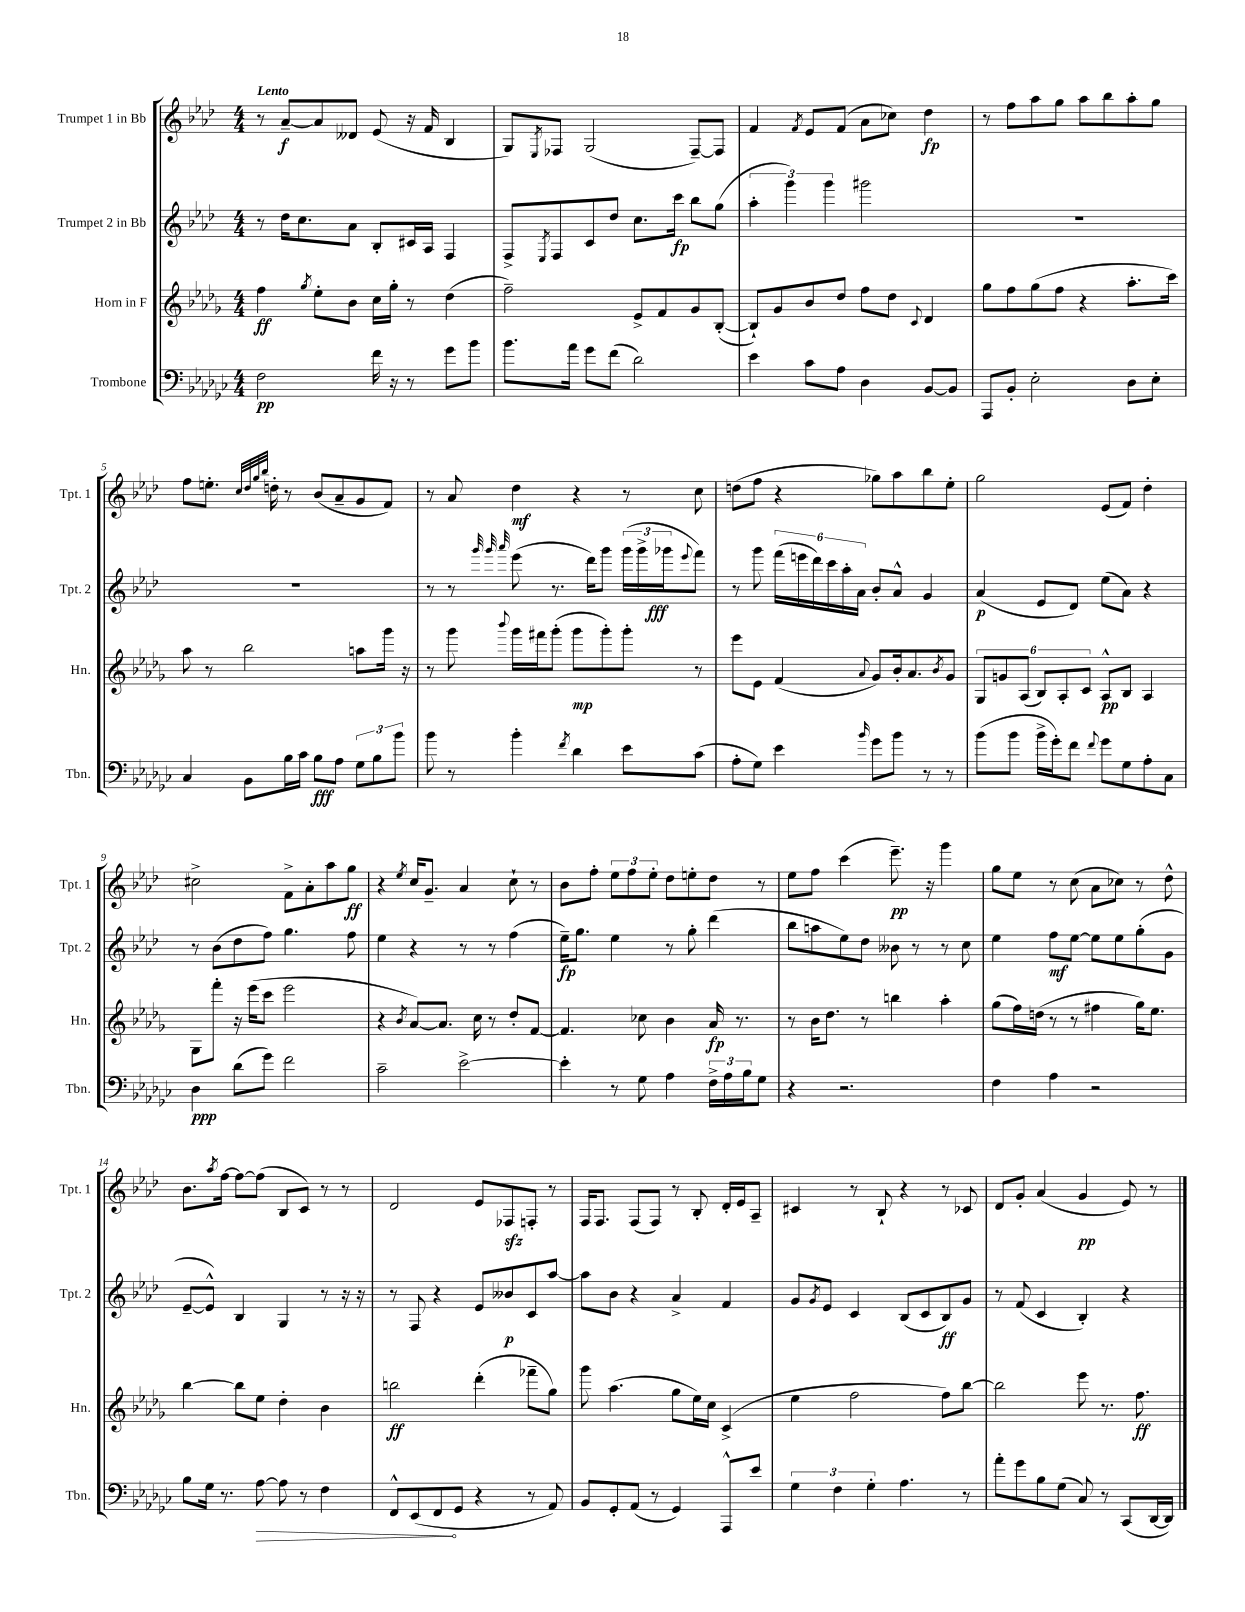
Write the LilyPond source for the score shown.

<<
\new StaffGroup <<
\new Staff = "s0" \with { instrumentName = "Trumpet 1 in Bb" shortInstrumentName = "Tpt. 1" } {
    \clef treble \key aes \major \numericTimeSignature \time 4/4 \tempo "Lento"
    r8 aes'8~--\f aes'8 deses'8 ees'8( r16 f'16 bes4 |
    g8) \acciaccatura { ees8 } fes8 g2( fes8~--) fes8 |
    f'4 \acciaccatura { f'8 } ees'8 f'8( aes'8 ces''8) des''4\fp |
    r8 f''8 aes''8 g''8 aes''8 bes''8 aes''8-. g''8 |
    f''8 e''8.-. \grace { c''32 des''32 g''32 bes''32 } d''16-. r8 bes'8( aes'8-- g'8 f'8) |
    r8 aes'8 des''4\mf r4 r8 c''8 |
    d''8( f''8 r4 ges''8) aes''8 bes''8 ees''8-. |
    g''2 ees'8( f'8) des''4-. |
    cis''2-> f'8-> aes'8-. aes''8 g''8\ff |
    r4 \acciaccatura { ees''8 } c''16 g'8.-- aes'4 c''8-! r8 |
    bes'8 f''8-. \tuplet 3/2 { ees''8 f''8 ees''8-. } des''8 e''8-. des''8 r8 |
    ees''8 f''8 c'''4( ees'''8.--\pp) r16 g'''4 |
    g''8 ees''8 r8 c''8( aes'8 ces''8) r8 des''8-^ |
    bes'8. \acciaccatura { aes''8 } f''16~ f''8~ f''8( bes8 c'8) r8 r8 |
    des'2 ees'8 fes8\sfz f8-. r8 |
    f16 f8. f8( f8) r8 bes8-. des'16-. ees'16 aes8-- |
    cis'4 r8 bes8-! r4 r8 ces'8 |
    des'8 g'8-. aes'4( g'4\pp ees'8) r8 \bar "|." |
}
\new Staff = "s1" \with { instrumentName = "Trumpet 2 in Bb" shortInstrumentName = "Tpt. 2" } {
    \clef treble \key aes \major \numericTimeSignature \time 4/4
    r8 des''16 c''8. aes'8 bes8-. cis'16 aes16 f4 |
    f8-> \acciaccatura { ees8 } f8 c'8 des''8 c''8. c'''16\fp bes''8 g''8( |
    \tuplet 3/2 { aes''4-. g'''4) g'''4 } gis'''2 |
    R1 |
    R1 |
    r8 r8 \grace { g'''32 g'''32 aes'''32 } ees'''8( r8. des'''16) g'''8 \tuplet 3/2 { g'''16( g'''16-> ges'''16\fff } \appoggiatura { ees'''8 } f'''8) |
    r8 g'''8 \tuplet 6/4 { f'''16( e'''16 des'''16) c'''16 aes''16-. aes'16 } bes'8-. aes'8-^ g'4 |
    aes'4\p( ees'8 des'8) ees''8( aes'8) r4 |
    r8 bes'8( des''8 f''8) g''4. f''8 |
    ees''4 r4 r8 r8 f''4( |
    ees''16--\fp) g''8. ees''4 r8 g''8-. des'''4( |
    bes''8 a''8 ees''8) des''8 beses'8 r8 r8 c''8 |
    ees''4 f''8\mf ees''8~ ees''8 ees''8 g''8-.( g'8 |
    ees'8~-- ees'8-^) bes4 g4 r8 r16 r16 |
    r8 f8 r4 ees'8 beses'8\p c'8 aes''8~ |
    aes''8 bes'8 r4 aes'4-> f'4 |
    g'8 \acciaccatura { g'8 } ees'8 c'4 bes8( c'8 bes8\ff) g'8 |
    r8 f'8( c'4 bes4-.) r4 \bar "|." |
}
\new Staff = "s2" \with { instrumentName = "Horn in F" shortInstrumentName = "Hn." } {
    \clef treble \key des \major \numericTimeSignature \time 4/4
    f''4\ff \acciaccatura { ges''8 } ees''8-. bes'8 c''16 ges''16-. r8 des''4( |
    f''2--) ees'8-> f'8 ges'8 bes8~-.( |
    bes8-!) ges'8 bes'8 des''8 f''8 des''8 \appoggiatura { c'8 } des'4 |
    ges''8 f''8 ges''8( f''8 r4 aes''8.-. c'''16) |
    aes''8 r8 bes''2 a''8 ges'''16 r16 |
    r8 ges'''8 \appoggiatura { bes'''8 } ges'''16 fis'''16 ges'''8-.( ges'''8\mp ges'''8-.) ges'''8-. r8 |
    ees'''8 ees'8 f'4( \appoggiatura { aes'8 } ges'8) bes'16-. aes'8. \acciaccatura { bes'8 } ges'8 |
    \tuplet 6/4 { ges8 g'8 aes8( bes8) aes8-. c'8 } aes8-^\pp bes8 aes4 |
    ges8 f'''8-. r16 ees'''16( c'''8 ees'''2 |
    r4 \acciaccatura { bes'8 } aes'8~) aes'8. c''16 r8 des''8-. f'8~ |
    f'4. ces''8 bes'4 aes'16\fp r8. |
    r8 bes'16 des''8. r8 b''4 aes''4-. |
    ges''8( f''16) d''16( r8 r8 fis''4 ges''16) ees''8. |
    bes''4~ bes''8 ees''8 des''4-. bes'4 |
    b''2\ff des'''4-.( fes'''8-- ges''8) |
    ges'''8 aes''4.( ges''8 ees''16) c''16 c'4->( |
    ees''4 f''2 f''8) bes''8~ |
    bes''2 ees'''8 r8. f''8.\ff \bar "|." |
}
\new Staff = "s3" \with { instrumentName = "Trombone" shortInstrumentName = "Tbn." } {
    \clef bass \key ges \major \numericTimeSignature \time 4/4
    f2\pp f'16 r16 r8 ges'8 bes'8 |
    bes'8. aes'16 ges'8 f'8( des'2) |
    ees'4 ces'8 aes8 des4 bes,8~ bes,8 |
    aes,,8 bes,8-. ees2-. des8 ees8-. |
    ces4 bes,8 bes16 ces'16 bes8\fff aes8 \tuplet 3/2 { ges8 bes8 bes'8 } |
    bes'8 r8 bes'4-. \acciaccatura { f'8 } des'4 ees'8 ces'8( |
    aes8-. ges8) ees'4 \grace { bes'16 } ges'8 bes'8 r8 r8 |
    bes'8( bes'8 bes'16-> ges'16-.) f'8 \appoggiatura { f'8 } ges'8 ges8 aes8-. ces8 |
    des4\ppp des'8( ges'8) f'2 |
    ces'2-- ees'2~-> |
    ees'4-. r8 ges8 aes4 \tuplet 3/2 { f16-> aes16 bes16 } ges8 |
    r4 r2. |
    f4 aes4 r2 |
    bes8 ges16 r8. \once \override Hairpin.circled-tip = ##t aes8~\> aes8 r8 f4 |
    f,8-^ ees,8( f,8\! ges,8 r4 r8 aes,8) |
    bes,8 ges,8-. aes,8( r8 ges,4) aes,,8-^ ees'8 |
    \tuplet 3/2 { ges4 f4 ges4-. } aes4. r8 |
    aes'8-. ges'8 bes8 ges8( ces8) r8 ces,8( des,16~ des,16) \bar "|." |
}
>>
>>
